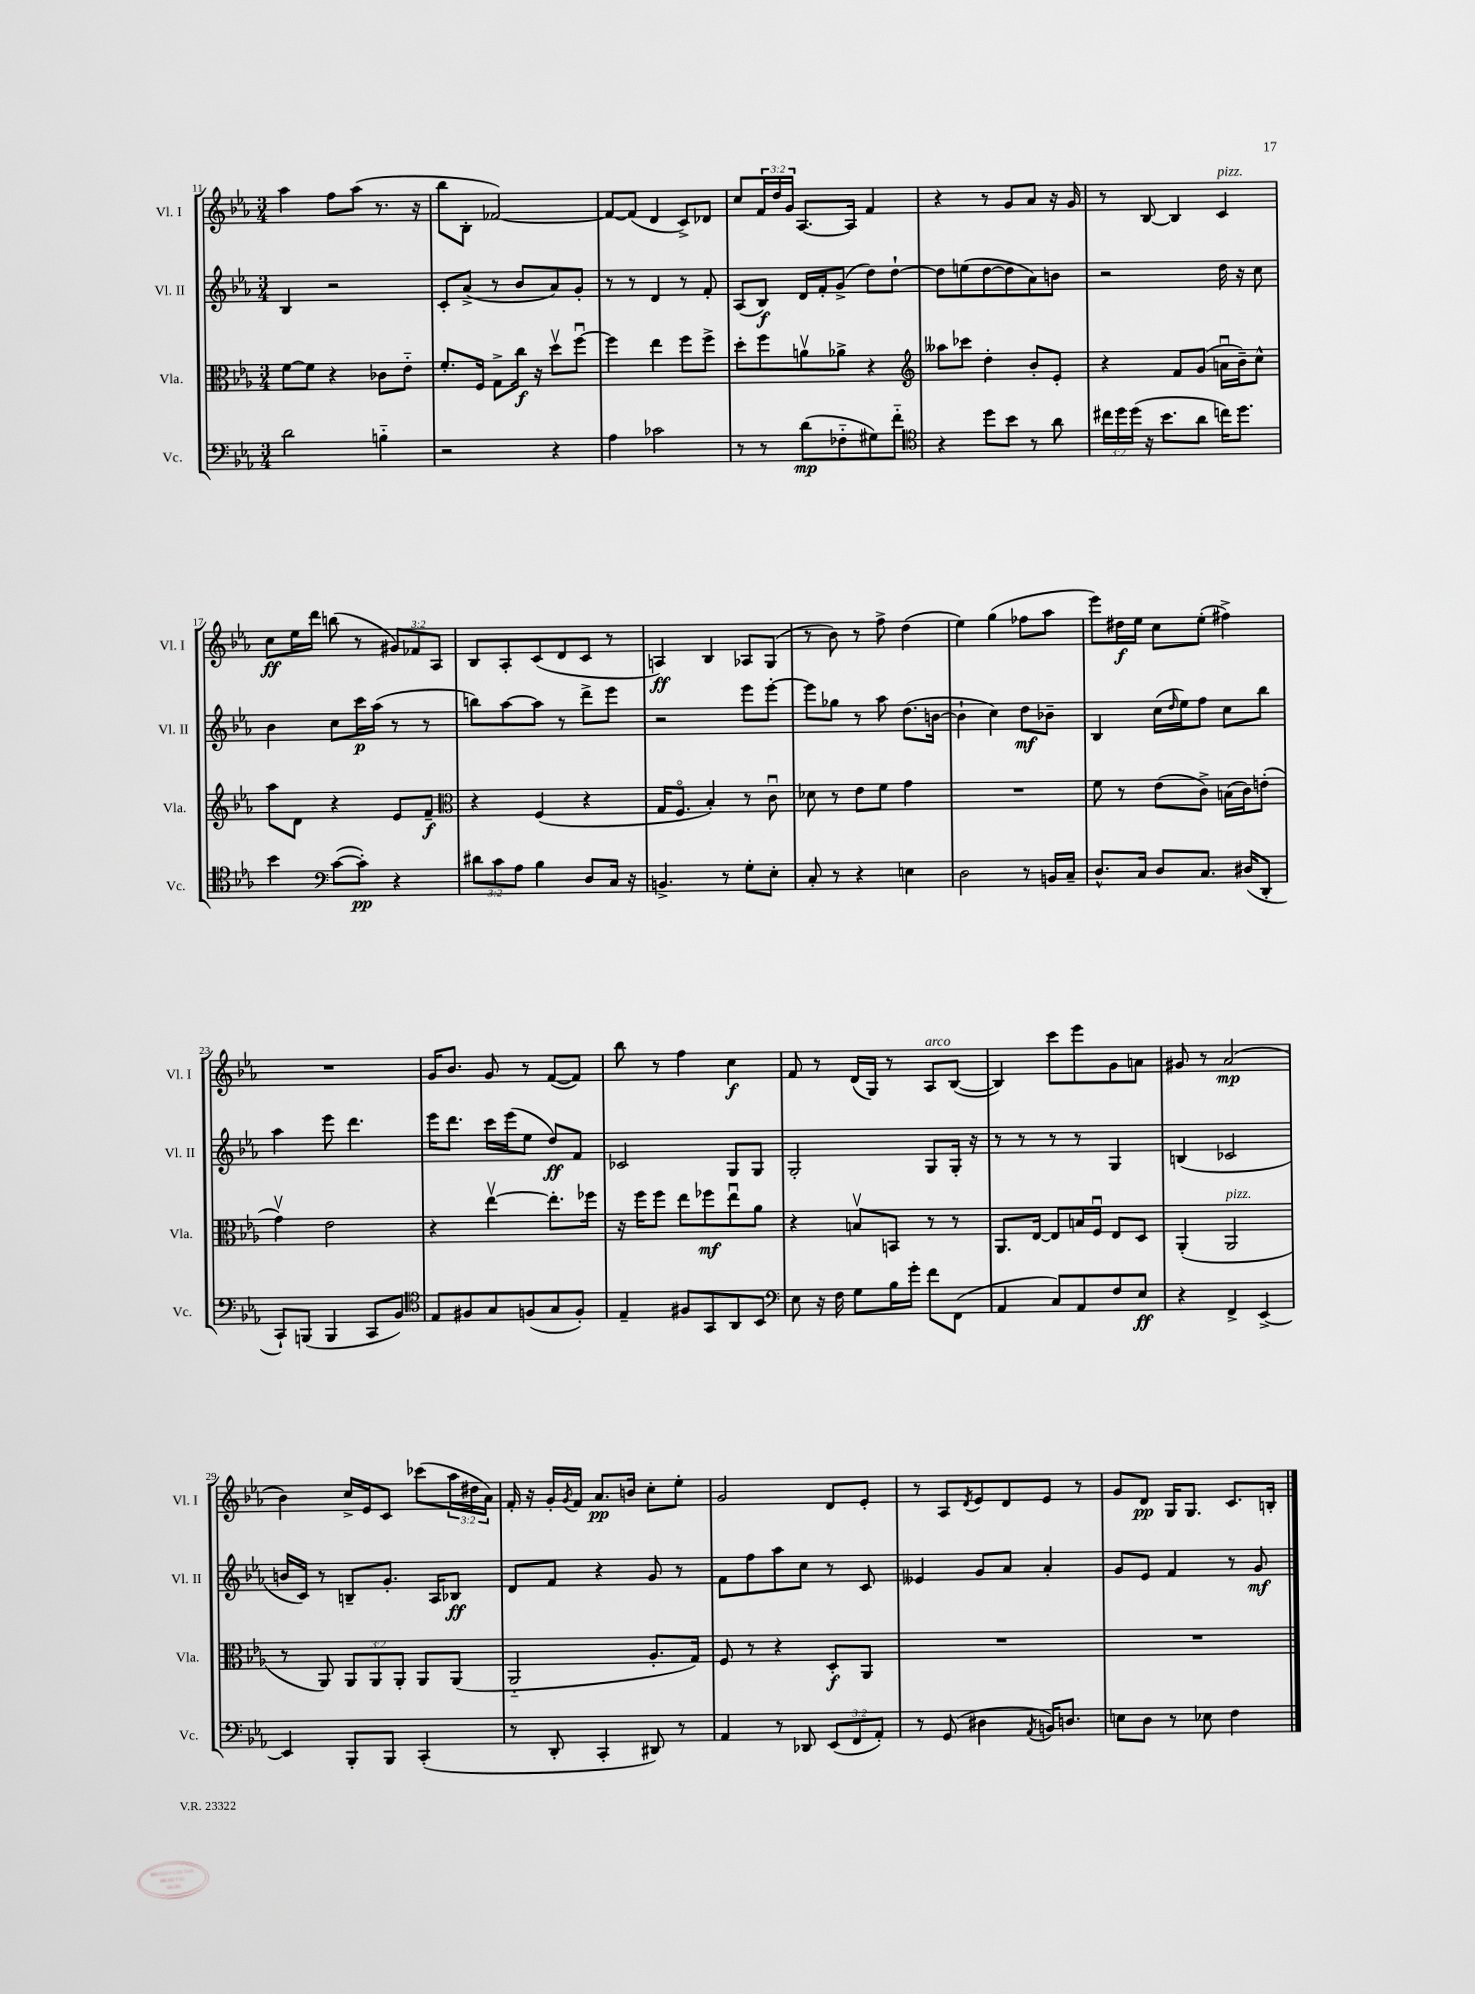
<<
\new StaffGroup <<
\new Staff = "s0" \with { instrumentName = "Vl. I" shortInstrumentName = "Vl. I" } {
    \clef treble \key ees \major \numericTimeSignature \time 3/4 \override Staff.TupletNumber.text = #tuplet-number::calc-fraction-text
    aes''4 f''8 aes''8( r8. r16 |
    bes''8 bes8-. fes'2~) |
    fes'8~ fes'8( d'4 c'8->) des'8 |
    c''8 \tuplet 3/2 { f'16 d''16 g'16 } aes8.~ aes16 f'4 |
    r4 r8 g'8 aes'8 r16 g'16 |
    r8 bes8~ bes4 c'4^\markup { \italic "pizz." } |
    c''8\ff ees''16 d'''16 b''8( r8 \tuplet 3/2 { gis'8) fes'8 aes8 } |
    bes8 aes8-. c'8( d'8 c'8 r8 |
    a4\ff) bes4 aes8 g8( |
    r8 bes'8) r8 f''8-> d''4( |
    ees''4) g''4( fes''8 aes''8 |
    ees'''8) dis''16\f ees''16 c''8 ees''8-.( fis''4->) |
    R2. |
    g'16 bes'8. g'8 r8 f'8~( f'8) |
    bes''8 r8 f''4 c''4\f |
    f'8 r8 d'16( g16) r8 aes8^\markup { \italic "arco" } bes8~( |
    bes4) c'''8 ees'''8 g'8 a'8 |
    gis'8 r8 aes'2\mp( |
    bes'4) c''16-> ees'16 c'8 ces'''8( \tuplet 3/2 { aes''16 dis''16 aes'16) } |
    f'16-. r16 g'16-. \acciaccatura { g'8 } f'16 aes'8.\pp b'16 c''8-. ees''8-. |
    g'2 d'8 ees'8-. |
    r8 aes8 \acciaccatura { d'8 } ees'8 d'8 ees'8 r8 |
    g'8 d'8\pp g16 g8. c'8. b16-. \bar "|." |
}
\new Staff = "s1" \with { instrumentName = "Vl. II" shortInstrumentName = "Vl. II" } {
    \clef treble \key ees \major \numericTimeSignature \time 3/4
    bes4 r2 |
    c'8-. aes'8->( r8 bes'8 aes'8) g'8-. |
    r8 r8 d'4 r8 f'8-. |
    aes8( bes8\f) d'16 f'16-. g'8->( d''8) d''8~-! |
    d''8 e''8( d''8~ d''8 aes'8) b'8 |
    r2 d''16 r16 c''8 |
    bes'4 c''8 c'''16\p aes''16( r8 r8 |
    b''8) aes''8~ aes''8 r8 d'''8-> ees'''8 |
    r2 ees'''8 ees'''8~-. |
    ees'''8 ges''8 r8 aes''8 d''8.( b'16~ |
    b'4-! c''4) d''8\mf bes'8-- |
    bes4 c''16( \grace { d''16 } ees''16) f''8 c''8 bes''8 |
    aes''4 ees'''8 d'''4. |
    ees'''16 d'''8. c'''16 ees'''16( ees''8 d''8\ff) f'8 |
    ces'2 g8 g8 |
    g2-. g8 g16-. r16 |
    r8 r8 r8 r8 g4 |
    b4( ces'2 |
    b'16 c'16) r8 b8-- g'8.-. aes16 bes8\ff |
    d'8 f'8 r4 g'8 r8 |
    f'8 f''8 aes''8 c''8 r8 c'8 |
    eeses'4 g'8 aes'8 aes'4-. |
    g'8 ees'8 f'4 r8 g'8\mf \bar "|." |
}
\new Staff = "s2" \with { instrumentName = "Vla." shortInstrumentName = "Vla." } {
    \clef alto \key ees \major \numericTimeSignature \time 3/4 \override Staff.TupletNumber.text = #tuplet-number::calc-fraction-text
    f'8~ f'8 r4 ces'8 ees'8-_ |
    f'8.-. f16 g8-> c''16\f r16 d''8\upbow f''8~\downbow |
    f''4 ees''4 f''8 f''8-> |
    d''8-. f''8 a'8\upbow aes'8-> r4 |
    \clef treble aeses''8 ces'''8 d''4-. bes'8-. ees'8-. |
    r4 f'8 g'8( a'16\downbow bes'16--) c''8-^ |
    aes''8 d'8 r4 ees'8 f'8--\f |
    \clef alto r4 f4( r4 |
    g16 f8.\flageolet bes4-.) r8 c'8\downbow |
    des'8 r8 ees'8 f'8 g'4 |
    R2. |
    f'8 r8 ees'8( c'8->) b16( c'16) e'8-.( |
    g'4\upbow) ees'2 |
    r4 ees''4~\upbow ees''8.-. fes''16 |
    r16 f''16 f''8 ees''8 fes''8\mf ees''8\downbow aes'8 |
    r4 b8\upbow b,8 r8 r8 |
    aes,8. ees16~ ees8 b16 f16\downbow ees8 d8 |
    aes,4-.( aes,2^\markup { \italic "pizz." } |
    r8 aes,8) \tuplet 3/2 { aes,8 aes,8 aes,8-. } aes,8 aes,8( |
    aes,2-_ aes8.-. g16) |
    f8 r8 r4 d8-.\f aes,8 |
    R2. |
    R2. \bar "|." |
}
\new Staff = "s3" \with { instrumentName = "Vc." shortInstrumentName = "Vc." } {
    \clef bass \key ees \major \numericTimeSignature \time 3/4 \override Staff.TupletNumber.text = #tuplet-number::calc-fraction-text
    d'2 b4-_ |
    r2 r4 |
    aes4 ces'2 |
    r8 r8 d'8\mp( fes8-_ gis8) f'8-_ |
    \clef tenor r4 d''8 bes'8 r8 aes'8 |
    \tuplet 3/2 { cis''16 d''16 d''16( } r16 bes'8. aes'8 c''16) d''8. |
    bes'4 \clef bass c'8~( c'8-.\pp) r4 |
    \tuplet 3/2 { dis'8 c'8 aes8 } bes4 d8 c16 r16 |
    b,4.-> r8 g8-. ees8-. |
    c8-. r8 r4 e4 |
    d2 r8 b,16 c16-- |
    d8.-^ c16 d8 c8. dis16( d,8-. |
    c,8-!) b,,8( b,,4 c,8 bes,8) |
    \clef tenor ees8 fis8 g8 f8( g8 f8-.) |
    ees4-- fis8 g,8 aes,8 bes,8 |
    \clef bass ees8 r16 f16 g8 bes16 g'16-. f'8 f,8( |
    aes,4 c8) aes,8 f8 ees8\ff |
    r4 f,4-> ees,4~-> |
    ees,4 bes,,8-. bes,,8 c,4-.( |
    r8 d,8-. c,4-. dis,8) r8 |
    aes,4 r8 des,8 \tuplet 3/2 { ees,8( f,8 aes,8-.) } |
    r8 g,8( dis4 \acciaccatura { aes,8 } b,16) d8. |
    e8 d8 r8 ees8 f4 \bar "|." |
}
>>
>>
\layout { \context { \Score currentBarNumber = #11 } }
